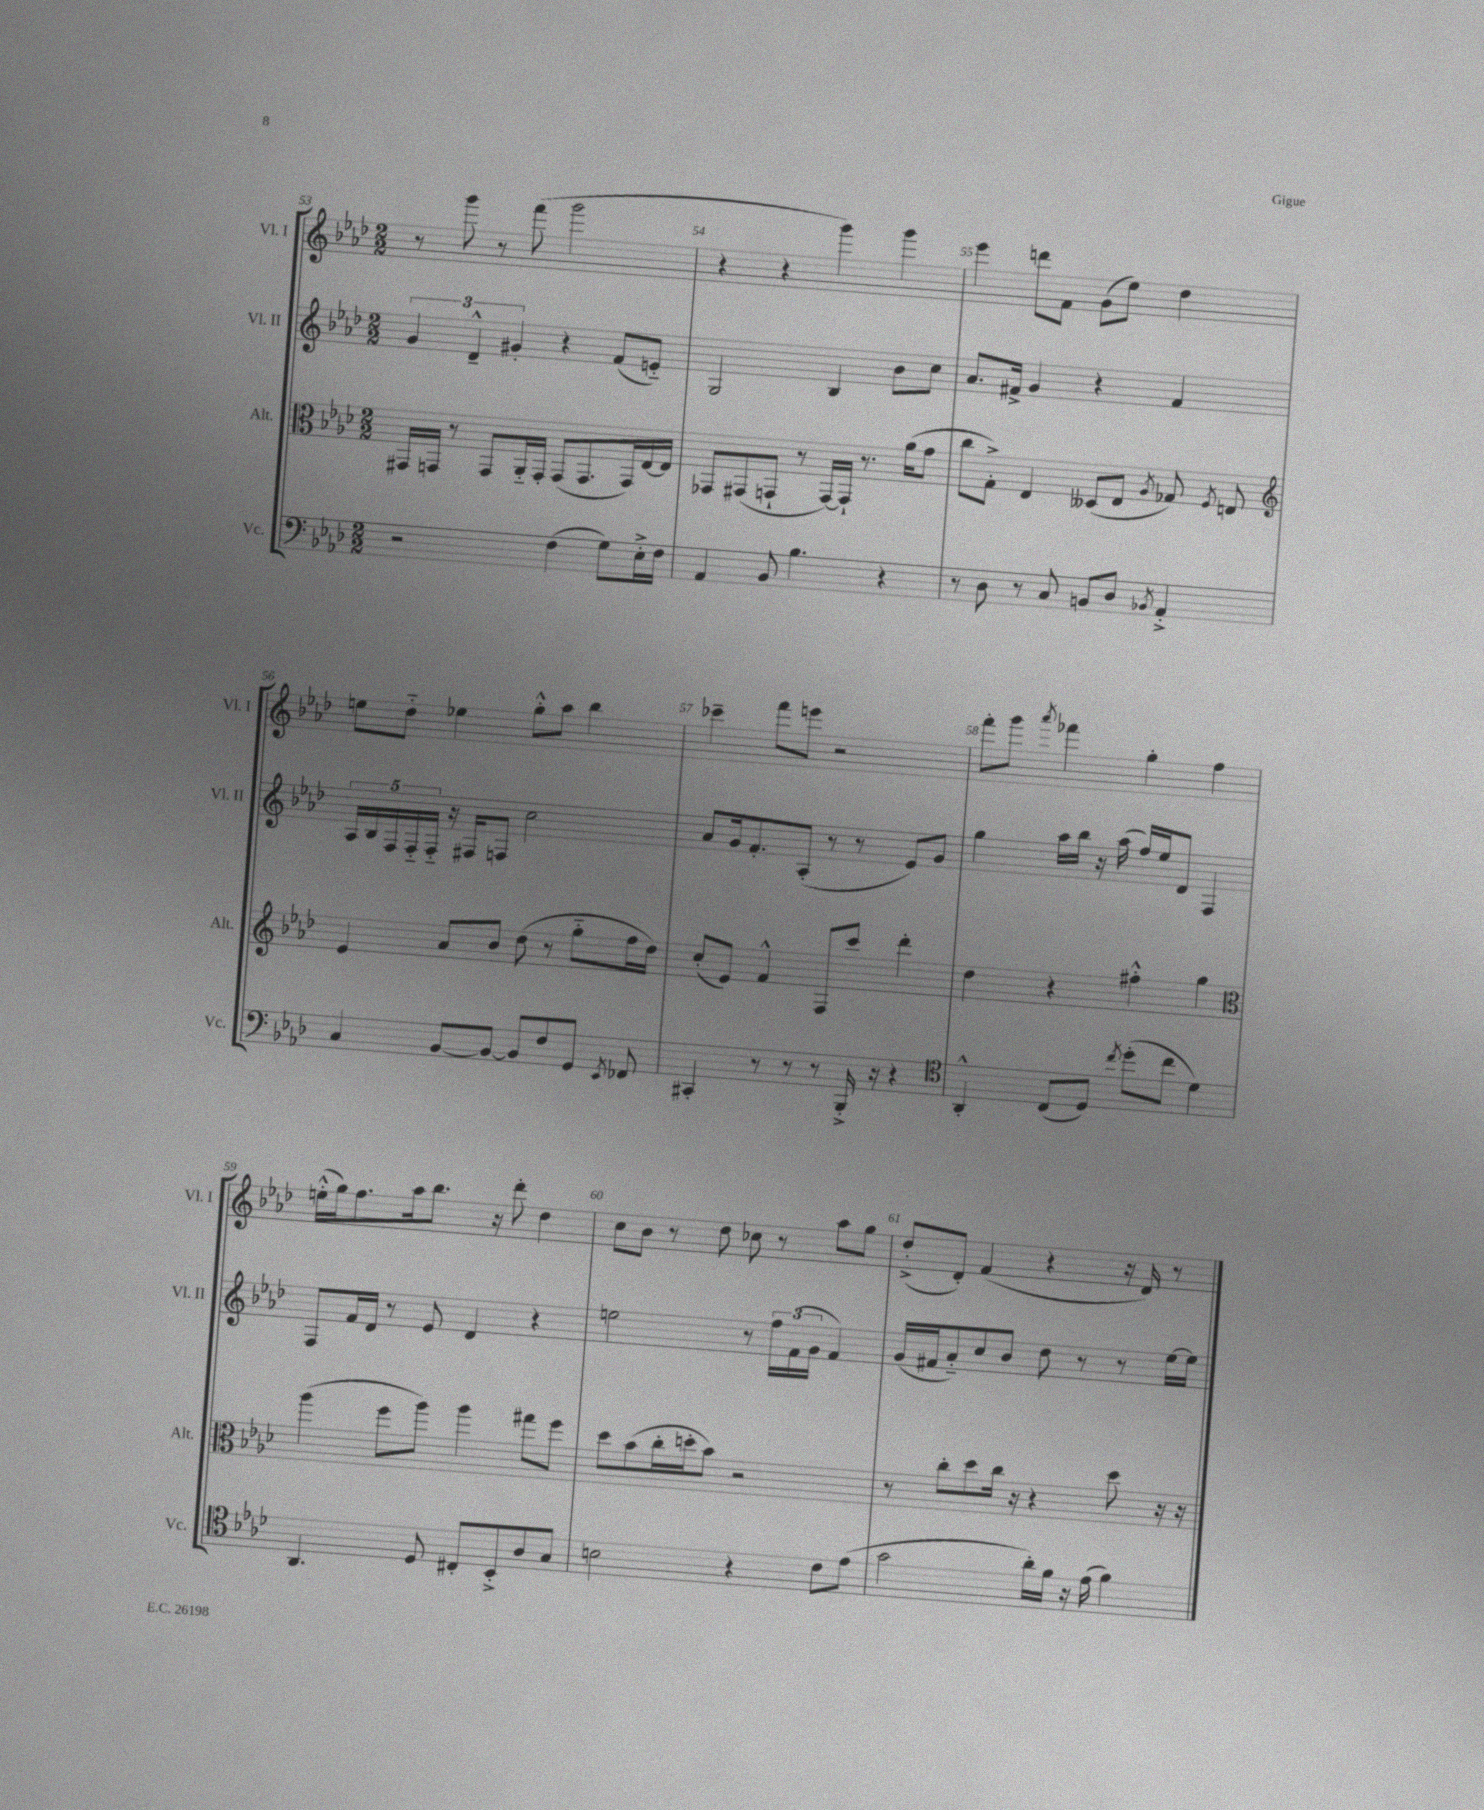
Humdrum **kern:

**kern	**kern	**kern	**kern
*part4	*part3	*part2	*part1
*staff4	*staff3	*staff2	*staff1
*I"Vc.	*I"Alt.	*I"Vl. II	*I"Vl. I
*I'Vc.	*I'Alt.	*I'Vl. II	*I'Vl. I
*clefF4	*clefC3	*clefG2	*clefG2
*k[b-e-a-d-]	*k[b-e-a-d-]	*k[b-e-a-d-]	*k[b-e-a-d-]
*M2/2	*M2/2	*M2/2	*M2/2
=53	=53	=53	=53
2r	16GG#X/LL	6g/	8r
.	16GGn/JJ	.	.
.	8r	.	8ggg\
.	.	6d-~^^/	.
.	8GG/L	.	8r
.	.	6g#X'/	.
.	16AA-/L	.	(8fff\
.	16GG'/JJ	.	.
(4F\	(8GG/L	4r	2ggg\
.	8.GG/	.	.
8G\L)	.	(8f/L	.
.	16GG/L)	.	.
16E-'^\L	[16E-/	8en/J)	.
16F\JJ	16E-/JJ]	.	.
=54	=54	=54	=54
4AA-/	8GG-X/L	2G/	4r
.	(8GG#X/	.	.
8BB-/	8GGn`/J	.	4r
4.B-\	8r	.	.
.	[16GG/LL)	4B-/	4ggg\)
.	16GG`/JJ]	.	.
.	8.r	.	.
4r	.	8b-\L	4ggg\
.	(16a-\KL	.	.
.	8g\J	8cc\J	.
=55	=55	=55	=55
8r	8cc\L	8.a-/L	4eee-\
8D-\	8G'^\J)	.	.
.	.	16f#X^/Jk	.
8r	4E-/	4g/	8dddn\L
8C/	.	.	8f\J
8BBn/L	(8D--X/L	4r	(8g\L
8D-/J	8E-/J	.	8ee-\J)
8qBB-X/	8qA-/	.	.
4AA-'^/	8G-X/)	4f#/	4dd-\
.	8qF/	.	.
.	8En/	.	.
!!LO:LB:g=z
=56	=56	=56	=56
*	*clefG2	*	*
4C/	4e-/	20A-/LL	8een\L
.	.	20B-/	.
.	.	20F/	.
.	.	.	8dd-\J
.	.	20F/	.
.	.	20F/JJ	.
[8BB-/L	8a-/L	16r	4ee-X\
.	.	16F#X/KL	.
8BB-/J_	8b-/J	8Fn/J	.
8BB-/L]	(8dd-\	2cc\	8gg'^^\L
8F/	8r	.	8aa-\J
8GG/J	8gg\L	.	4bb-\
8qEE-/	.	.	.
8FF-X/	16ff\L	.	.
.	16dd-\JJ)	.	.
=57	=57	=57	=57
4CC#X'/	(8cc'/L	8a-/L	4ccc-X~\
.	8e-/J)	16g/k	.
.	.	8.f'/	.
8r	4f^^/	.	8fff\L
8r	.	(8A-'/J	8eeen\J
8r	8F/L	8r	2r
16BBB-'^/	8ccc/J	8r	.
16r	.	.	.
4r	4ddd-'\	8e-/L)	.
.	.	8g/J	.
=58	=58	=58	=58
*clefC4	*	*	*
4AA-'^^/	4dd-\	4gg\	8fff'\L
.	.	.	8ggg\J
.	.	.	8qaaa-/
(8C/L	4r	16aa-\LL	4fff-X\
.	.	16bb-\JJ	.
8D-/J)	.	16r	.
.	.	(16aa-\	.
8qcc/	.	.	.
(8dd-'\L	4ff#X'^^\	16ff/LL)	4gg'\
.	.	16ee-/J	.
8cc\J	.	8d-/J	.
4d-\)	4gg\	4F/	4ff\
!!LO:LB:g=z
=59	=59	=59	=59
*	*clefC3	*	*
4.AA-/	(4aa-\	8F/L	(16een'^^\LL
.	.	.	16gg\J)
.	.	16f/L	8.ff\
.	.	16d-/JJ	.
.	8ff\L	8r	.
.	.	.	16aa-\k
8D-/	8aa-\J)	8e-/	8.bb-\J
8C#X'/L	4aa-\	4d-/	.
.	.	.	16r
8BB-'^/	.	.	8ddd-'\
8A-/	8gg#X\L	4r	4dd-\
8G/J	8ff\J	.	.
=60	=60	=60	=60
2Bn\	8dd-\L	2een\	8cc\L
.	(8b-\	.	8b-\J
.	16cc'\L	.	8r
.	16ddn'\J	.	.
.	8b-\J)	.	8dd-\
4r	2r	8r	8cc-X\
.	.	24ff\LL	8r
.	.	(24f\	.
.	.	24g\JJ	.
8c\L	.	4f/)	8aa-\L
(8e-\J	.	.	8gg\J
=61	=61	=61	=61
2g\	8r	(16g/LL	(8dd-'^/L
.	.	16f#X/J	.
.	8cc'\L	8a-/)	8d-'/J)
.	8dd-\	8cc/	(4f/
.	16cc\Jk	8b-/J	.
.	16r	.	.
16a-'\LL)	4r	8dd-\	4r
16f\JJ	.	.	.
16r	.	8r	.
(16e-\	.	.	.
4f\)	8dd-\	8r	16r
.	.	.	16d-/)
.	16r	[16ee-\LL	8r
.	16r	16ee-\JJ]	.
==	==	==	==
*-	*-	*-	*-
